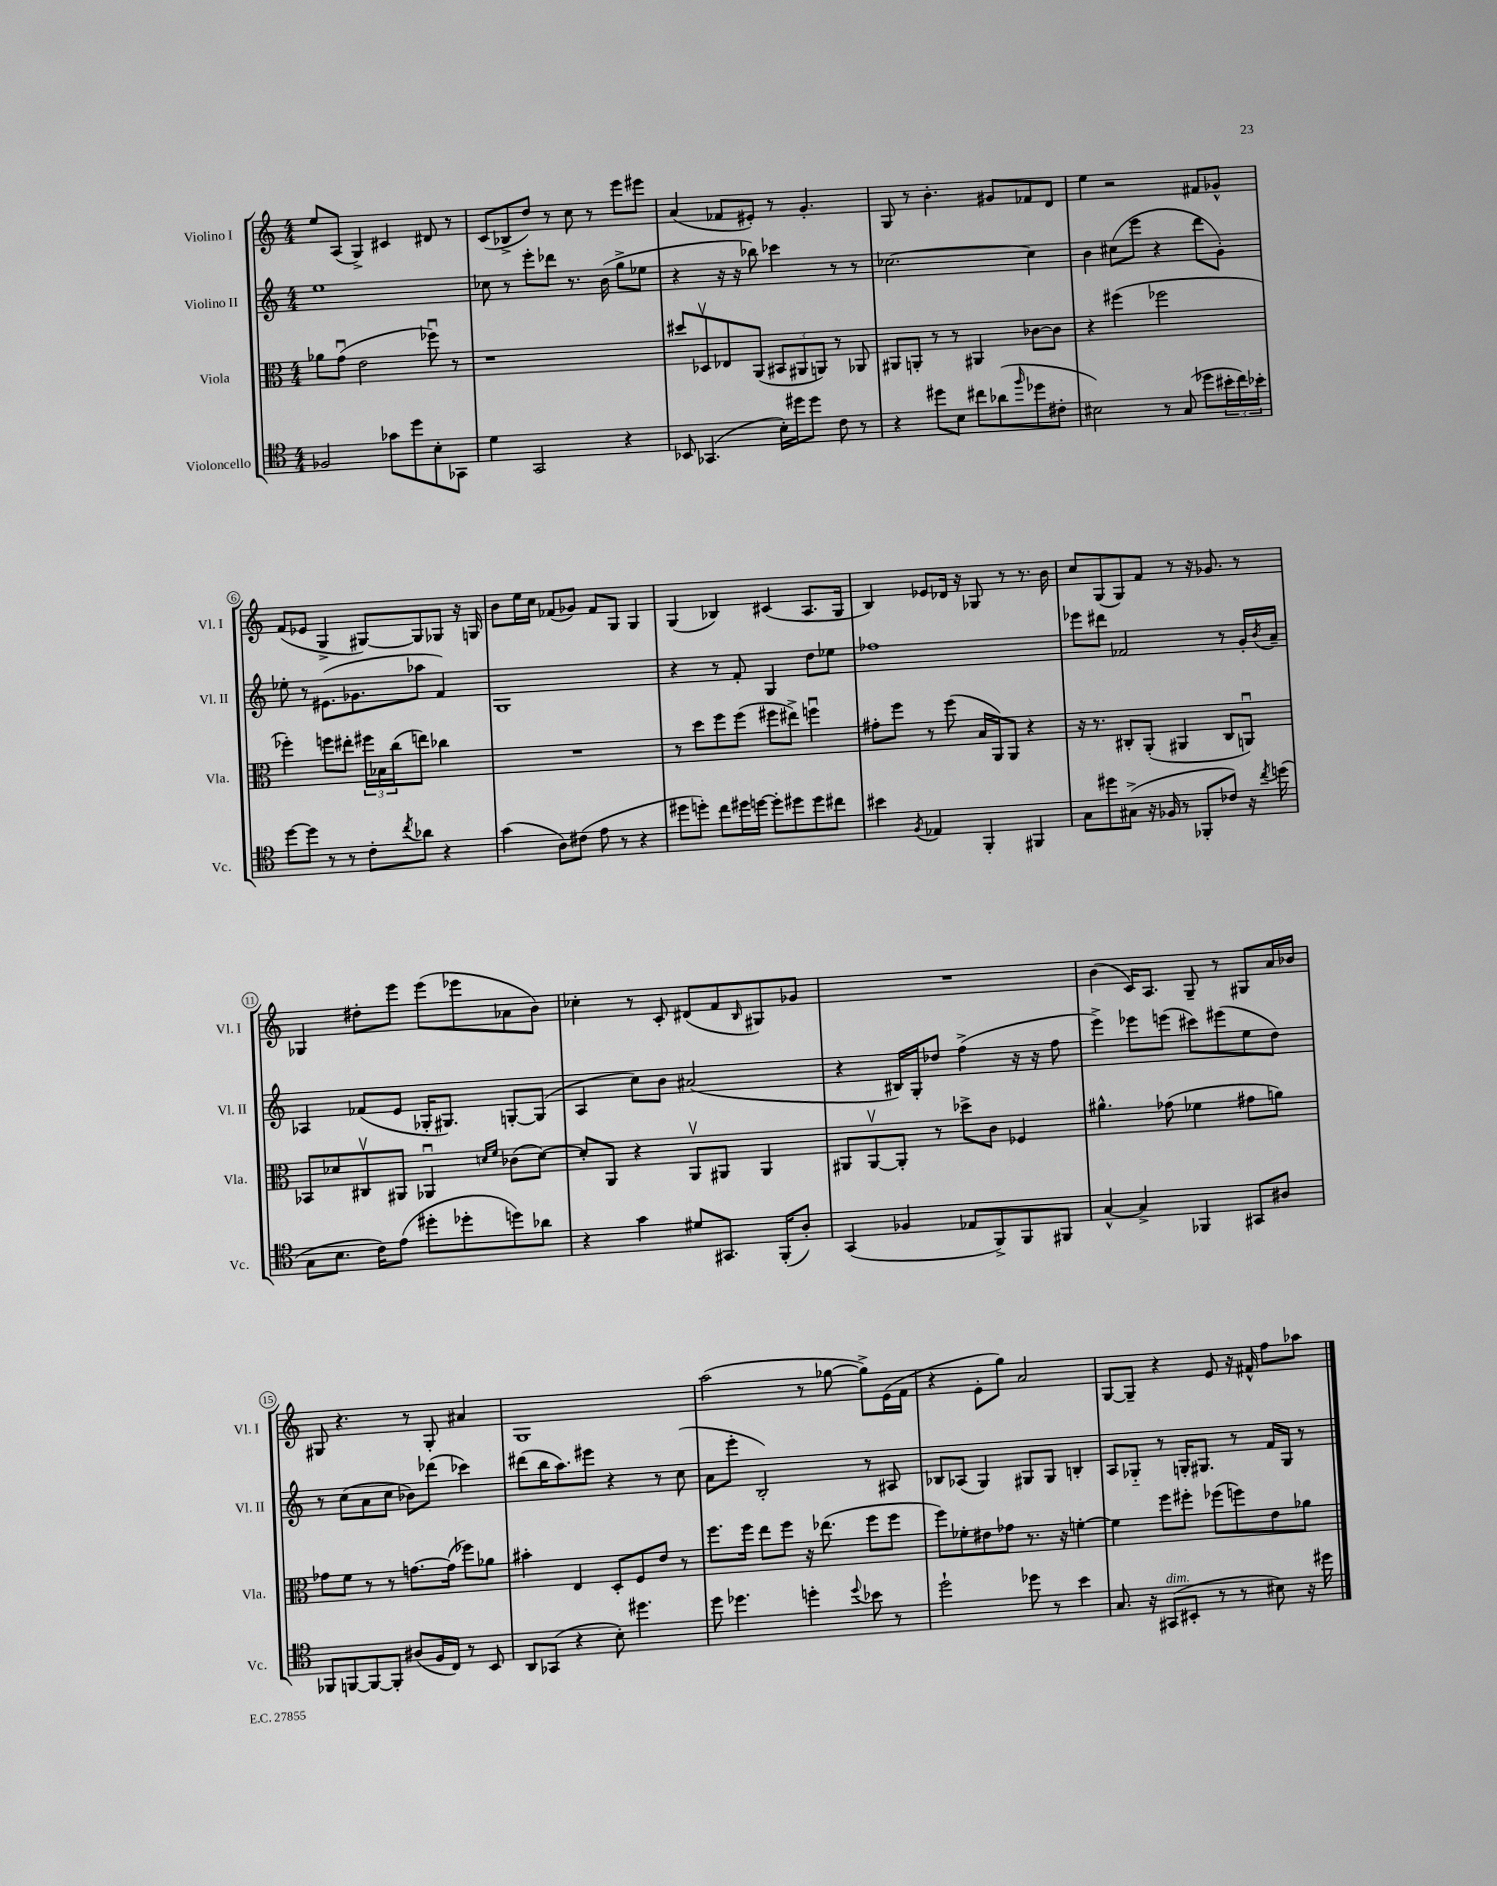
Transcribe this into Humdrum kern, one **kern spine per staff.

**kern	**kern	**kern	**kern
*staff4	*staff3	*staff2	*staff1
*clefC4	*clefC3	*clefG2	*clefG2
*k[]	*k[]	*k[]	*k[]
*M4/4	*M4/4	*M4/4	*M4/4
2F-	8a-	1ee	8ee
.	(8gu	.	(8A
.	2e	.	4G^)
8g-	.	.	4c#
8dd	.	.	.
8B'	8ff-u)	.	8d#
8GG-	8r	.	8r
=	=	=	=
4d	1r	8cc-	(8c
.	.	8r	8B-^
2GG	.	8eee'	8dd)
.	.	8ddd-	8r
.	.	8.r	8cc
.	.	.	8r
.	.	(16b	.
4r	.	8gg^	8eee
.	.	8ee-	8eee#
=	=	=	=
8BB-	8dd#	4r	(4a
(4.GG-	8D-v	.	.
.	8E-	16r	8f-
.	.	16r	.
.	(8AA	8bb-)	8e#')
16B')	12BB#	4ccc-	8r
16dd#	.	.	.
.	12AA#	.	.
8dd#	.	.	4.g'
.	12AA)	.	.
8c	8r	8r	.
8r	8AA-	8r	.
=	=	=	=
4r	8AA#	[2.cc-	8G
.	8AA'	.	8r
8dd#	8r	.	4.b'
8B	8r	.	.
8cc#	4AA#	.	.
(8a-	.	.	8g#
16qqff	.	.	.
8dd-	[8c-	4cc-]	8f-
8c#'	8c-]	.	8d
=	=	=	=
2B#)	4r	4b	4ee
.	(4ff#	(8cc#	2r
.	.	8eee	.
8r	2ff-	4r	.
(8G	.	.	.
8dd-	.	8ddd	8f#
24b#'	.	8g')	8g-^^
24cc)	.	.	.
24b-'	.	.	.
=	=	=	=
[8dd	4ff-')	8ee-'	(8f
8dd]	.	8r	8e-
8r	8ff	(8.e#	4G^
8r	8ee#'	.	.
.	.	8.g-	.
8c'	24ff#	.	[8G#)
.	24B-	.	.
.	(24cc	.	.
8qcc	.	.	.
8a-	8ee)	8aa-	8G#]
4r	4cc-	4f)	8G-
.	.	.	16r
.	.	.	16G
=	=	=	=
(4g	1r	1G	8b
.	.	.	16ee
.	.	.	16cc
8A)	.	.	(8f-
(8c#	.	.	8g-)
8e	.	.	8f-
8r	.	.	8G
4r	.	.	4G
=	=	=	=
8dd#	8r	4r	(4G
8dd')	8dd	.	.
8cc	8ff	8r	4B-)
16dd#	(8ff	8f'	.
[16dd	.	.	.
8dd']	8ff#	4G	(4c#
8dd#	8ee#^)	.	.
8dd#	4ffu	8dd	8.A
8cc#	.	8ee-	.
.	.	.	16G
=	=	=	=
4b#	8g#'	1ff-	4B)
.	8ff	.	.
8qF	.	.	.
4E-	8r	.	8e-
.	(8ff	.	16d-
.	.	.	16r
4FF'	16B	.	8G-
.	16AA)	.	.
.	8AA	.	8r
4FF#	4r	.	8.r
.	.	.	16b
=	=	=	=
8G	16r	8eee-	8cc
.	8.r	.	.
8dd#	.	8ddd#	(8G
(8G#^	8C#'	2f-	8G)
16r	(8AA'	.	8f
16F-	.	.	.
8r	4AA#	.	8r
8FF-'	.	.	16r
.	.	.	8.g-
8c-)	8C#	8r	.
16r	8AAu)	16g'	8r
8qcc	.	8qb	.
(16dd	.	16a~	.
=	=	=	=
8G	8BB-	4A-	4G-
8.B	8d-	.	.
.	8C#v	(8f-	8dd#'
16c)	.	.	.
(8e	8AA#	8e	8eee
8dd#'	4AA-u	16G-'	(8eee
.	.	8.G#)	.
8dd-'	.	.	8eee-
.	16qqd	.	.
.	16qqf	.	.
8dd)	(8c-	[8G'	8a-
8a-	[8d)	(8G]	8b)
=	=	=	=
4r	8d']	4A	4cc-'
.	8AA	.	.
4g	4r	8cc)	8r
.	.	8b	8c'
8d#	8AAv	(2a#	(8d#
8.GG#	8AA#	.	8f
.	.	.	16qqB
.	4AA#	.	8G#)
(16FF'	.	.	.
8A')	.	.	8g-
=	=	=	=
(4GG	8AA#	4r	1r
.	[8AA#v	.	.
4F-	8AA#']	16B#)	.
.	.	16G'	.
.	8r	8dd-	.
8E-	8dd-^	(4ff^	.
8FF^)	8c	.	.
8FF	4F-	16r	.
.	.	16r	.
8FF#	.	8ff	.
=	=	=	=
[4G^^	4.a#^^	4eee^)	(4b
4G^]	.	8eee-	16c)
.	.	.	8.A
.	(8g-	(8eee	.
4FF-	4f-	8ccc#)	8G~
.	.	(8eee#	8r
8GG#	8g#	8ee	8G#
8A#	8a)	8dd)	16a
.	.	.	16b-
=	=	=	=
8FF-	8g-	8r	8G#
[8FF	8f	(8cc	4.r
8FF_	8r	8a	.
8FF']	8r	8cc	.
(8A#	[8.g	8b-)	8r
16F	.	(8ddd-	8G#'
16C)	(16g]	.	.
8r	8ff-)	4ccc-)	4a#
8BB	8a-	.	.
=	=	=	=
8AA	4b#'	(8ddd#	1G
(8GG-	.	16bb	.
.	.	8.aa)	.
4r	4E	.	.
.	.	8eee#	.
8B')	8D'	4r	.
4.dd#	8F	.	.
.	8e	8r	.
.	8r	(8cc	.
=	=	=	=
8dd	8.ff	8a	(2aa
4.dd-	.	8eee'	.
.	16ff	.	.
.	8ee	2B')	.
.	8ff	.	.
4dd'	16r	.	8r
.	(8.ee-	.	.
.	.	.	[8gg-
8qqdd	.	.	.
8b-	8ff	8r	8gg-^])
8r	8ff	8A#	(16e
.	.	.	16f
=	=	=	=
2dd`	8ff)	8B-	4r
.	8f-'	(8A-	.
.	8e#	4G)	8e'
.	8g-	.	8gg)
8dd-	8.r	8G#	2a
8r	.	8G#	.
.	16r	.	.
4b	[4f'	4B'	.
=	=	=	=
8.G	4f]	8A	[8G
.	.	8G-'~	8G~]
16r	.	.	.
(8GG#	8ff	8r	4r
8BB#'	8ff#'	16G'	.
.	.	8.G#	.
8r	(8ff-	.	8e
8r	8ff)	8r	16r
.	.	.	16f#^^
8B#)	8e	16f	8ff
.	.	16G#	.
16r	8a-	8r	8aa-
16dd#	.	.	.
==	==	==	==
*-	*-	*-	*-
